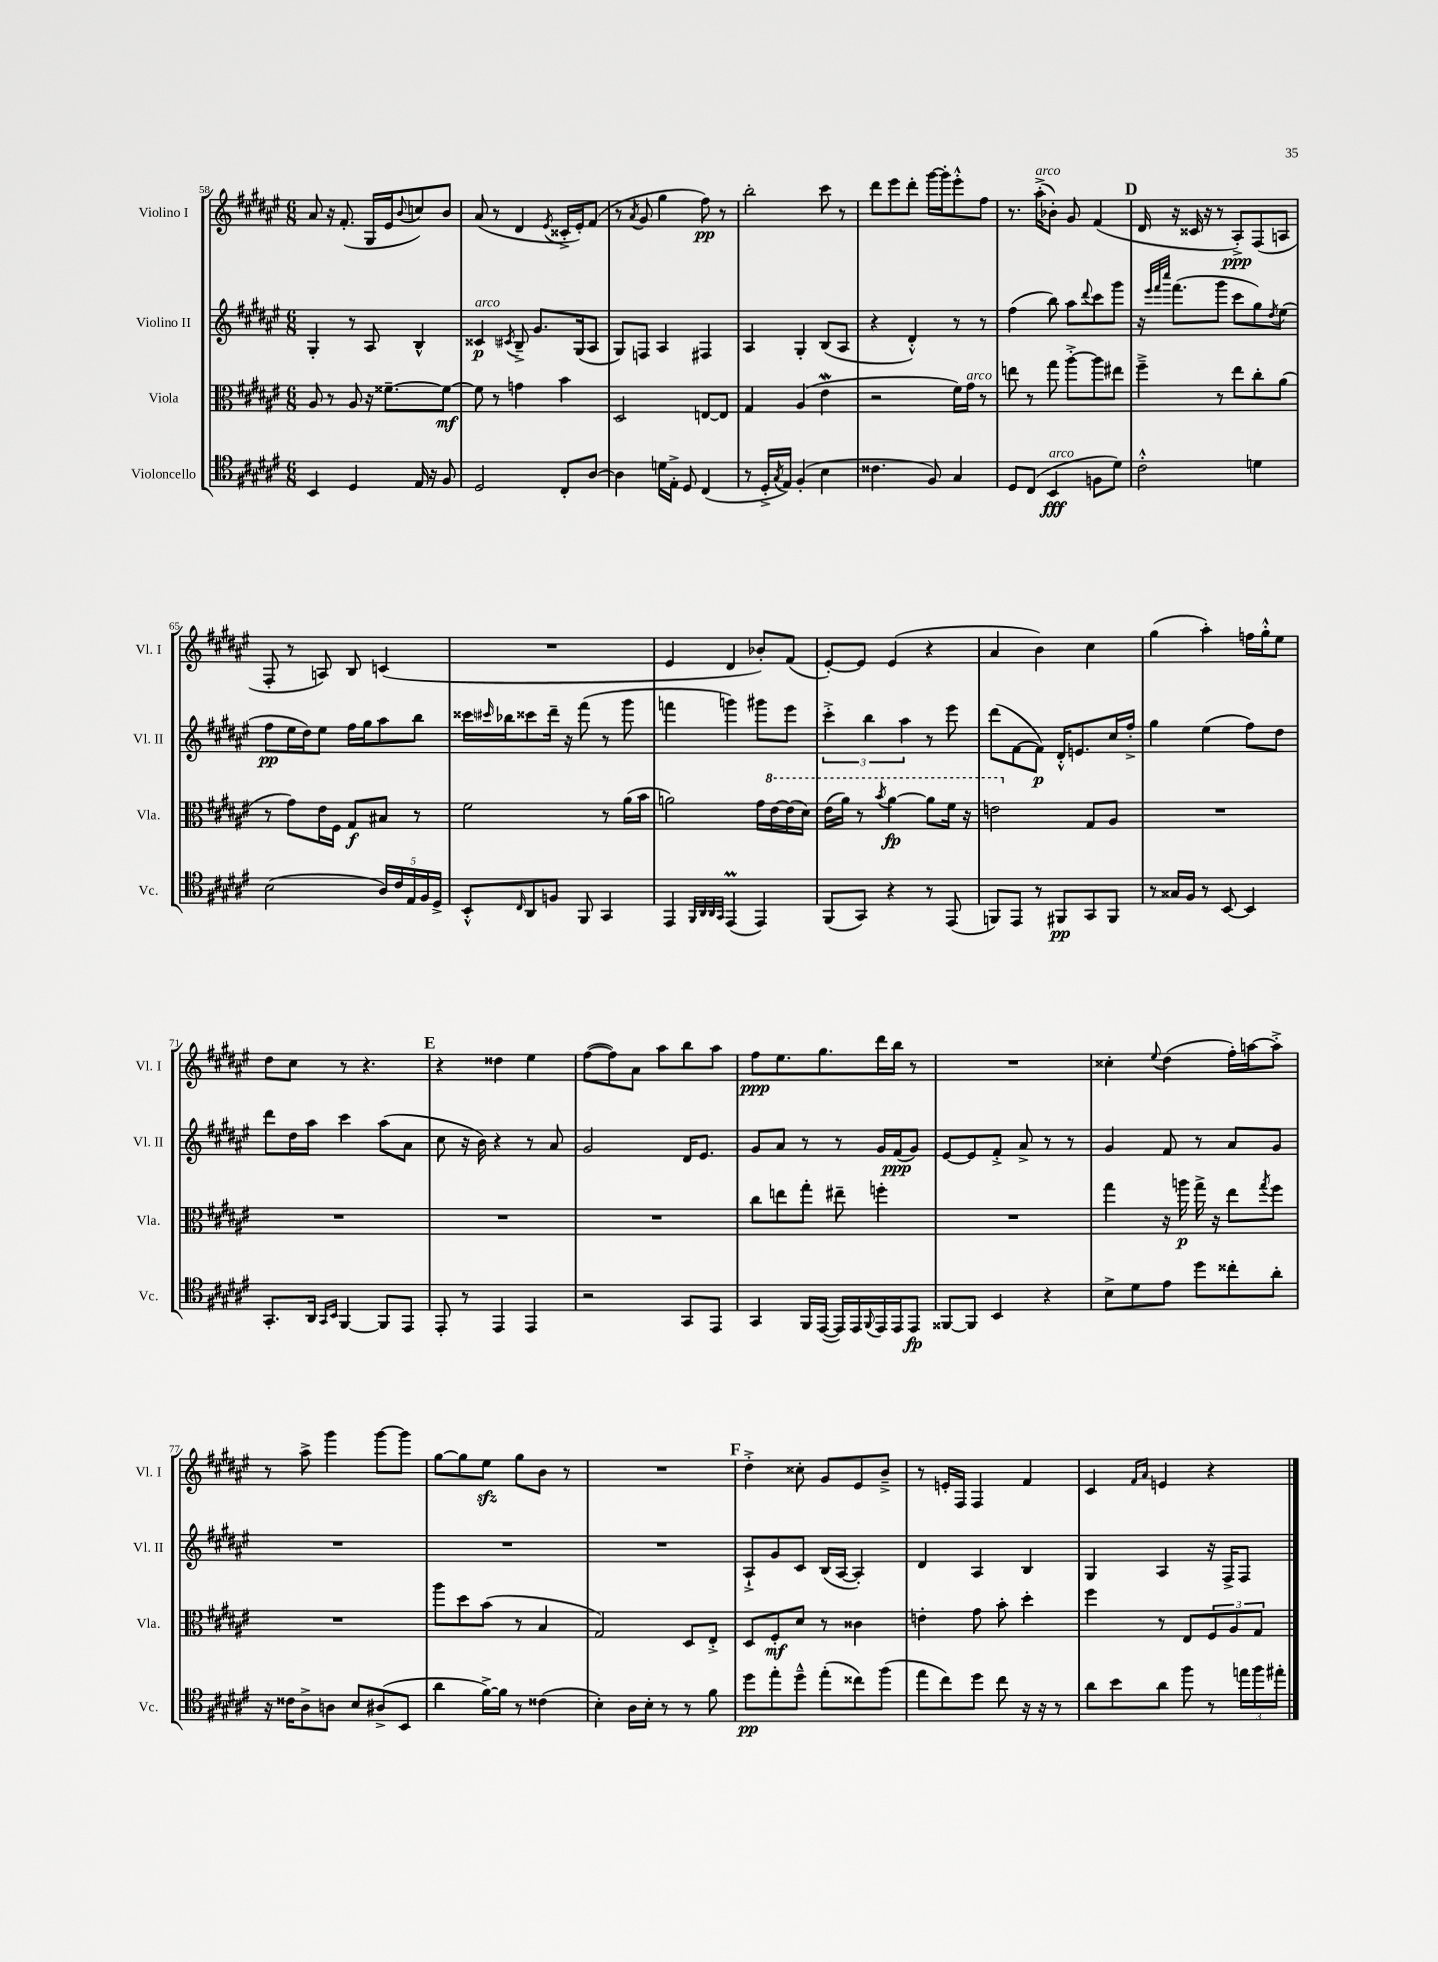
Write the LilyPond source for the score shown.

<<
\new StaffGroup <<
\new Staff = "s0" \with { instrumentName = "Violino I" shortInstrumentName = "Vl. I" } {
    \clef treble \key fis \major \numericTimeSignature \time 6/8
    ais'8 r16 fis'8.-.( gis16 eis'16 \appoggiatura { b'8 } c''8) b'8 |
    ais'8( r8 dis'4 \acciaccatura { eis'8 } cisis'16-.-> eis'16-.) fis'8( |
    r8 \acciaccatura { ais'8 } gis'8 gis''4 fis''8\pp) r8 |
    b''2-. cis'''8 r8 |
    dis'''8 eis'''8 dis'''8-. gis'''16~ gis'''16-. eis'''8-.-^ fis''8 |
    r8. ais''16-.->^\markup { \italic "arco" }( bes'8-.) gis'8 fis'4( |
    \mark \markup { \bold "D" } dis'16 r16 cisis'16 r16 r8 ais8-.->\ppp) fis8( a8 |
    fis8-. r8 a8) b8 c'4( |
    R2. |
    eis'4 dis'4 bes'8-.) fis'8( |
    eis'8~-.) eis'8 eis'4( r4 |
    ais'4 b'4) cis''4 |
    gis''4( ais''4-.) f''16 gis''16-.-^ eis''8 |
    dis''8 cis''8 r8 r4. |
    \mark \markup { \bold "E" } r4 disis''4 eis''4 |
    fis''8~( fis''8) ais'8 ais''8 b''8 ais''8 |
    fis''8\ppp eis''8. gis''8. dis'''16 b''16 r8 |
    R2. |
    cisis''4-. \appoggiatura { eis''8 } dis''4( fis''16-.) a''16~ a''8-.-> |
    r8 ais''8-> gis'''4 gis'''8~ gis'''8 |
    gis''8~ gis''8 eis''8\sfz gis''8 b'8 r8 |
    R2. |
    \mark \markup { \bold "F" } dis''4-.-> cisis''8-. gis'8 eis'8 b'8---> |
    r8 e'16-. fis16 fis4 fis'4 |
    cis'4 \grace { fis'16 ais'16 } e'4 r4 \bar "|." |
}
\new Staff = "s1" \with { instrumentName = "Violino II" shortInstrumentName = "Vl. II" } {
    \clef treble \key fis \major \numericTimeSignature \time 6/8
    gis4-. r8 ais8 b4-^ |
    cisis'4\p^\markup { \italic "arco" } \acciaccatura { cis'8 } b8---> gis'8. gis16( ais8 |
    gis8) f8 ais4 fis4 |
    ais4 gis4-. b8( ais8 |
    r4 dis'4-.-^) r8 r8 |
    fis''4( b''8) ais''8 \appoggiatura { dis'''8 } cis'''8 gis'''8 |
    \mark \markup { \bold "D" } r16 \grace { eis'''32 fis'''32 cis''''32 } fis'''8.( gis'''8 cis'''8 gis''8) \acciaccatura { dis''8 } eis''8( |
    fis''8\pp eis''16 dis''16) eis''8 fis''16 gis''16 ais''8 b''8 |
    cisis'''16 \grace { cis'''16 } bes''16 cisis'''8 dis'''16-- r16 fis'''8( r8 gis'''8 |
    f'''4 g'''4) gis'''8 eis'''8 |
    \tuplet 3/2 { cis'''4-.-> b''4 ais''4 } r8 eis'''8 |
    dis'''8( fis'8~ fis'8\p) dis'16-.-^ e'8. cis''16 fis''16-.-> |
    gis''4 eis''4( fis''8) dis''8 |
    dis'''8 dis''16 ais''16 cis'''4 ais''8( ais'8 |
    \mark \markup { \bold "E" } cis''8 r16 b'16) r4 r8 ais'8 |
    gis'2 dis'16 eis'8. |
    gis'8 ais'8 r8 r8 gis'16 fis'16\ppp( gis'8) |
    eis'8~ eis'8 fis'8-.-> ais'8-> r8 r8 |
    gis'4 fis'8 r8 ais'8 gis'8 |
    R2. |
    R2. |
    R2. |
    \mark \markup { \bold "F" } ais8-!-> gis'8 cis'8 b16( ais16~ ais4-.) |
    dis'4 ais4 b4 |
    gis4 ais4 r16 fis16-> fis8 \bar "|." |
}
\new Staff = "s2" \with { instrumentName = "Viola" shortInstrumentName = "Vla." } {
    \clef alto \key fis \major \numericTimeSignature \time 6/8
    ais8 r8 ais8 r16 fisis'8.~-- fisis'8~\mf |
    fisis'8 r8 g'4 b'4 |
    dis2 e8~ e8 |
    gis4 ais4( eis'4\mordent |
    r2 fis'16) gis'16^\markup { \italic "arco" } r8 |
    e''8 r8 gis''8 ais''8~-.-> ais''8 eis''8 |
    \mark \markup { \bold "D" } fis''4---> r8 eis''8 cis''8-. ais'8( |
    r8 gis'8) eis'16 fis16 gis8\f bis8 r8 |
    fis'2 r8 ais'16( b'16 |
    a'2) gis'16 \ottava #1 eis''16~ eis''16( dis''16) |
    eis''16( ais''16) r8 \acciaccatura { b''8 } ais''4~\fp ais''8 fis''16 r16 |
    e''2 \ottava #0 gis8 ais8 |
    R2. |
    R2. |
    \mark \markup { \bold "E" } R2. |
    R2. |
    cis''8 e''8 gis''8-. eis''8-- f''4-. |
    R2. |
    gis''4 r16 a''16\p gis''16-> r16 eis''8 \acciaccatura { gis''8 } fis''8 |
    R2. |
    ais''8 dis''8 b'8( r8 b4 |
    gis2) dis8 eis8-.-> |
    \mark \markup { \bold "F" } dis8 fis8-.\mf dis'8 r8 cisis'4 |
    e'4-. gis'8 b'8-. dis''4-. |
    fis''4 r8 eis8 \tuplet 3/2 { fis8 ais8 gis8 } \bar "|." |
}
\new Staff = "s3" \with { instrumentName = "Violoncello" shortInstrumentName = "Vc." } {
    \clef tenor \key fis \major \numericTimeSignature \time 6/8
    b,4 dis4 eis16 r16 fis8 |
    dis2 cis8-. ais8~ |
    ais4 d'16 eis16-.-> dis8 cis4( |
    r8 dis16-.-> \acciaccatura { gis8 } eis16) fis4-.( b4 |
    cisis'4. fis8) gis4 |
    dis8 cis8( b,4\fff^\markup { \italic "arco" } f8 dis'8) |
    \mark \markup { \bold "D" } cis'2-.-^ d'4 |
    b2( \tuplet 5/4 { ais16) cis'16 eis16 fis16 dis16-> } |
    b,8-.-^ \grace { cis16 } ais,8 f8 fis,8 gis,4 |
    eis,4 \grace { fis,32 ais,32 ais,32 gis,32 } eis,4\prall( eis,4) |
    fis,8( gis,8) r4 r8 eis,8( |
    f,8) eis,8 r8 fis,8\pp gis,8 fis,8 |
    r8 gisis16 fis16 r8 b,8~ b,4 |
    gis,8.-. ais,16 \grace { gis,16 b,16 } fis,4~ fis,8 eis,8 |
    \mark \markup { \bold "E" } eis,8-. r8 eis,4 eis,4 |
    r2 gis,8 eis,8 |
    gis,4 fis,16 eis,16~( eis,16) eis,16 \appoggiatura { fis,8 } eis,16 eis,16 eis,8\fp |
    fisis,8~ fisis,8 b,4 r4 |
    b8-> dis'8 eis'8 dis''8 cisis''8-. ais'8-. |
    r16 cisis'16 ais8-> a8 b8 ais8->( b,8 |
    ais'4 fis'16~->) fis'16 r8 cisis'4( |
    b4-.) ais16 b16-. r8 r8 fis'8 |
    \mark \markup { \bold "F" } dis''8\pp eis''8-. dis''8---^ eis''8-.( cisis''8) fis''8( |
    eis''8 cis''8) dis''8 cis''8 r16 r16 r8 |
    ais'8 b'8 ais'8 fis''8 r8 \tuplet 3/2 { e''16 fis''16 eis''16-. } \bar "|." |
}
>>
>>
\layout { \context { \Score currentBarNumber = #58 } }
